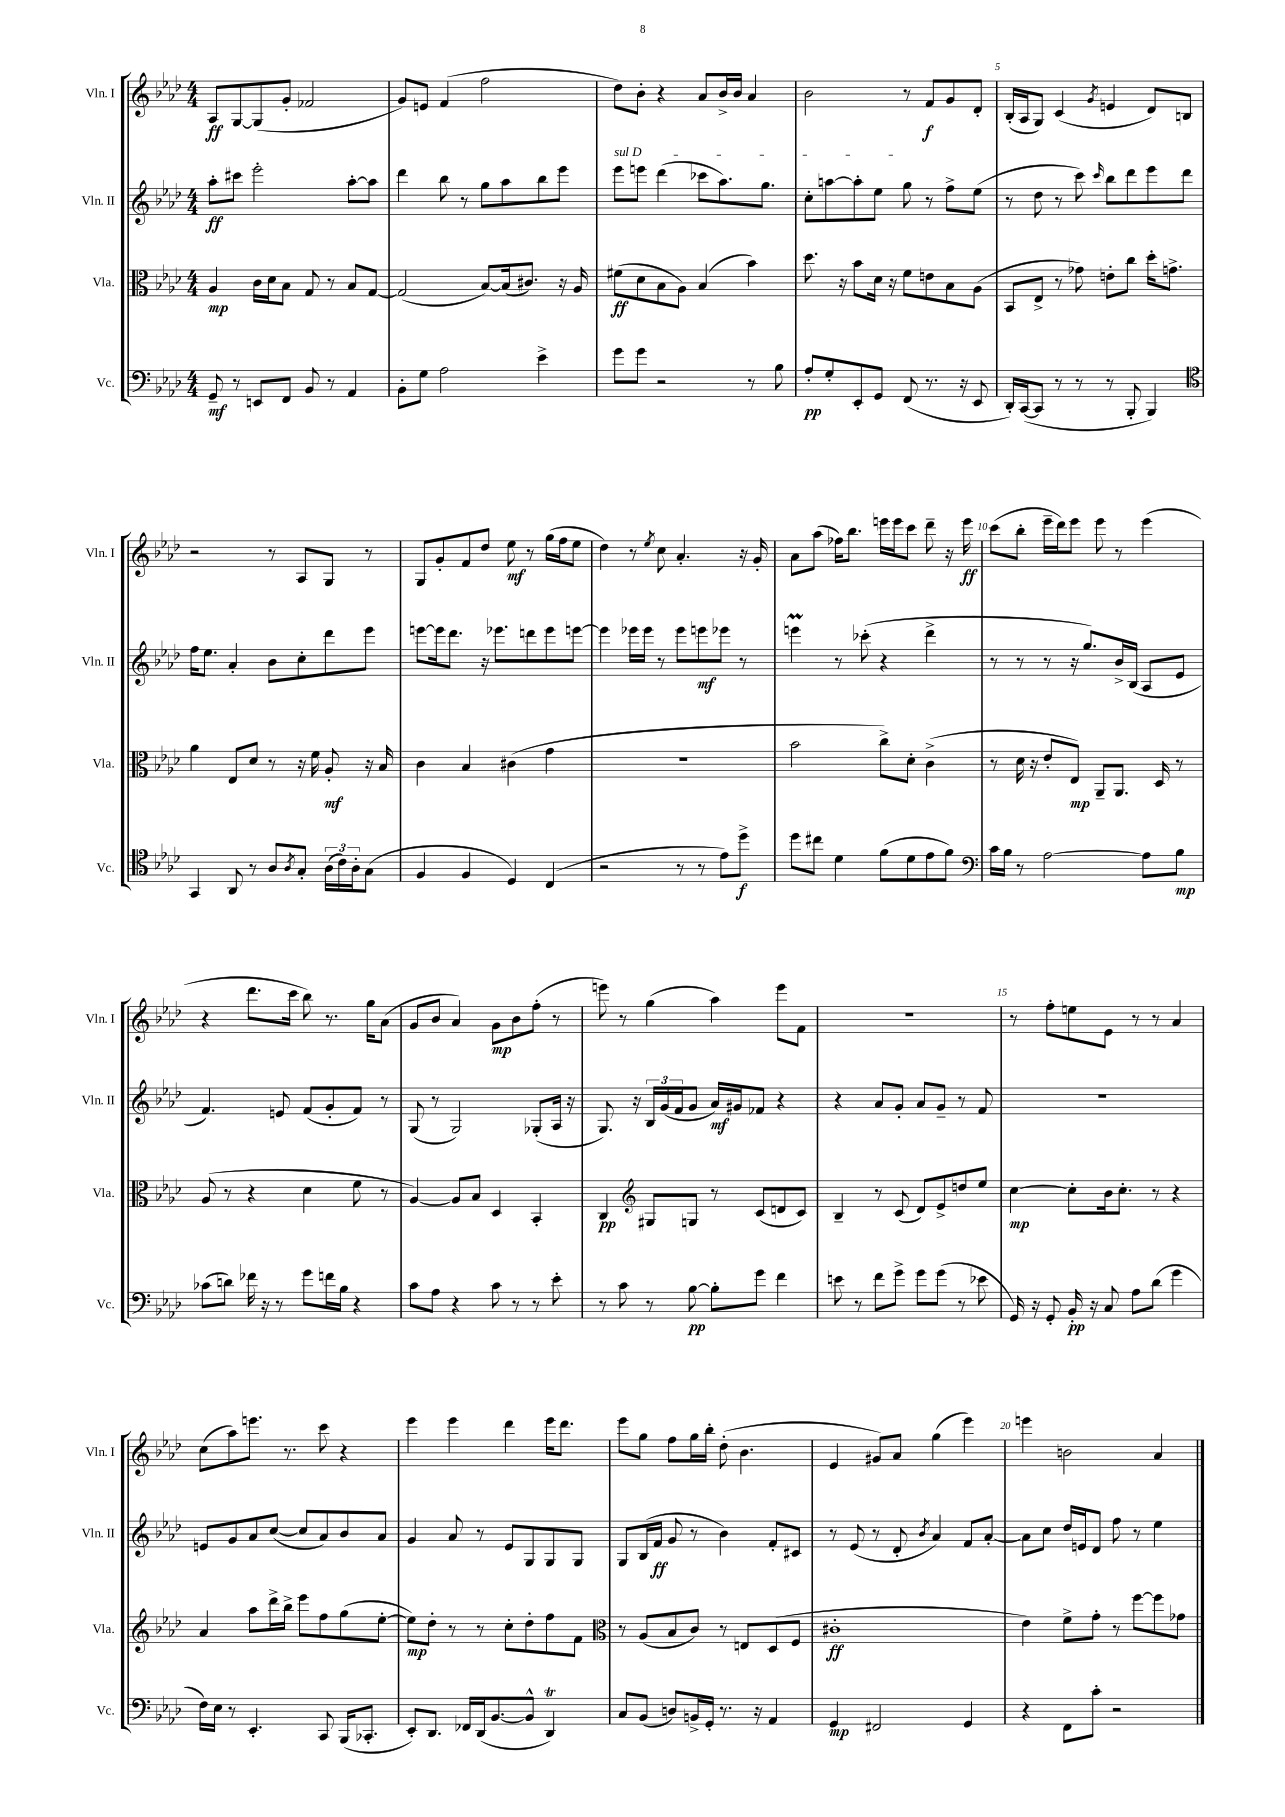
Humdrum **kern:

**kern	**kern	**kern	**kern
*staff4	*staff3	*staff2	*staff1
*clefF4	*clefC3	*clefG2	*clefG2
*k[b-e-a-d-]	*k[b-e-a-d-]	*k[b-e-a-d-]	*k[b-e-a-d-]
*M4/4	*M4/4	*M4/4	*M4/4
8GG~	4A-	8aa-'	8A-
8r	.	8ccc#	[8G
8EE	16c	2eee-'	(8G]
.	16d-	.	.
8FF	8B-	.	8g'
8BB-	8G	.	2f-
8r	8r	.	.
4AA-	8B-	[8aa-'	.
.	[8G	8aa-]	.
=	=	=	=
8BB-'	(2G]	4ddd-	8g)
8G	.	.	8e
2A-	.	8bb-	(4f
.	.	8r	.
.	[8B-)	8gg	2ff
.	(16B-]	8aa-	.
.	8.c#)	.	.
4e-^	.	8bb-	.
.	16r	8eee-	.
.	16A-	.	.
=	=	=	=
8g	(8f#	8eee-	8dd-)
8g	8d-	8eee	8b-'
2r	8B-	(4ddd-	4r
.	8A-)	.	.
.	(4B-	8ccc-	8a-
.	.	8.aa-)	16b-^
.	.	.	16b-
8r	4b-)	.	4a-
.	.	8.gg	.
8B-	.	.	.
=	=	=	=
8A-'	8.dd-	8cc'	2b-
8G'	.	[8aa	.
.	16r	.	.
8EE-'	8b-	8aa']	.
8GG	16d-	8ee-	.
.	16r	.	.
(8FF	8f	8gg	8r
8.r	8e	8r	8f
.	8B-	8ff^	8g
16r	.	.	.
8EE-	(8A-	(8ee-	8d-'
=	=	=	=
16DD-')	8BB-	8r	(16B-'
([16CC	.	.	16A-
8CC]	8E-^	8dd-	8G)
8r	8r	8r	(4c
8r	8g-)	8ccc)	.
.	.	16qqccc	8qg
8r	8e'	8bb-	4e
8BBB-'	8cc	8ddd-	.
4BBB-)	16dd-'	8eee-	8d-)
.	8.g^	.	.
.	.	8ddd-	8B
=	=	=	=
*clefC4	*	*	*
4GG	4a-	16ff	2r
.	.	8.ee-	.
8AA-	8E-	4a-'	.
8r	8d-	.	.
8A-	8r	8b-	8r
8qA-	.	.	.
8G'	16r	8cc'	8A-
.	16f	.	.
(24A-	8A-'	8ddd-	8G
24c)	.	.	.
24A-'	.	.	.
(8G	16r	8eee-	8r
.	16B-	.	.
=	=	=	=
4F	4c	[8eee	8G
.	.	16eee]	8g'
.	.	8.ddd-	.
4F	4B-	.	8f
.	.	16r	8dd-
.	.	8.eee-	.
4D-)	(4c#	.	8ee-
.	.	8ddd	8r
(4C	4g	8eee-	(16gg
.	.	.	16ff
.	.	[8eee	8ee-
=	=	=	=
2r	1r	4eee]	4dd-)
.	.	16eee-	8r
.	.	16eee-	.
.	.	.	8qee-
.	.	8r	8cc
8r	.	8eee-	4.a-'
8r	.	8eee	.
8e-)	.	8eee-	.
8dd-^	.	8r	16r
.	.	.	16g'
=	=	=	=
8dd-	2b-	4eee	8a-
8cc#	.	.	(8aa-
4d-	.	8r	16ff-)
.	.	.	8.bb-
.	.	(8ccc-'	.
(8f	8cc^)	4r	16eee
.	.	.	16eee
8d-	8d-'	.	8ccc
8e-	(4c^	4ddd-^	8ddd-~
8f)	.	.	16r
.	.	.	16eee
=	=	=	=
*clefF4	*	*	*
16c	8r	8r	(8ccc
16B-	.	.	.
8r	16d-	8r	8bb-'
.	16r	.	.
[2A-	8e-'	8r	16eee-~
.	.	.	16ddd-)
.	8E-)	16r	8eee-
.	.	8.gg)	.
.	8AA-~	.	8eee-
.	8.AA-	16b-^	8r
.	.	(16B-	.
8A-]	.	8A-	(4eee-
.	16D-	.	.
8B-	8r	8e-	.
=	=	=	=
(8c-	(8A-	4.f)	4r
8d)	8r	.	.
16f-	4r	.	8.ddd-
16r	.	.	.
8r	.	8e	.
.	.	.	16ccc
8g	4d-	(8f	8bb-)
16f	.	8g'	8.r
16B-	.	.	.
4r	8f	8f)	.
.	.	.	16gg
.	8r	8r	(8a-
=	=	=	=
8c	[4A-)	(8G	8g
8A-	.	8r	8b-
4r	8A-]	2G)	4a-)
.	8B-	.	.
8c	4D-	.	8g
8r	.	.	8b-
8r	4BB-'	(8G-'	(8ff'
8e-'	.	16A-	8r
.	.	16r	.
=	=	=	=
8r	4C	8.G)	8eee)
8c	.	.	8r
.	.	16r	.
*	*clefG2	*	*
8r	8G#	24B-	(4gg
.	.	(24g	.
.	.	24f	.
[8B-	8G	8g	.
8B-']	8r	16a-)	4aa-)
.	.	16g#	.
8g	(8c	8f-	.
4f	8d	4r	8eee
.	8c)	.	8f
=	=	=	=
8e	4B-~	4r	1r
8r	.	.	.
8f	8r	8a-	.
8g^	(8c	8g'	.
8g	8d-)	8a-	.
(8g	8e-^	8g~	.
8r	8dd	8r	.
8e-	8ee-	8f	.
=	=	=	=
16GG)	[4cc	1r	8r
16r	.	.	.
8GG'	.	.	8ff'
16BB-'	8cc']	.	8ee
16r	.	.	.
8C	16b-	.	8e-
.	8.cc'	.	.
8A-	.	.	8r
(8d-	8r	.	8r
4g	4r	.	4a-
=	=	=	=
16F)	4a-	8e	(8cc
16E-	.	.	.
8r	.	8g	8aa-)
4.EE-'	8aa-	8a-	8.eee
.	16ddd-^	([8cc	.
.	16bb-^	.	8.r
.	8eee-	8cc]	.
8CC	8ff	8a-)	8ccc
(16BBB-	(8gg	8b-	4r
8.CC-'	.	.	.
.	[8ee-'	8a-	.
=	=	=	=
8EE-')	8ee-])	4g	4eee-
8.DD-	8dd-'	.	.
.	8r	8a-	4eee-
16FF-	.	.	.
(16DD-	8r	8r	.
[8.BB-	.	.	.
.	8cc'	8e-	4ddd-
8BB-^^]	8dd-'	8G	.
4DD-)	8ff	8G	16eee-
.	.	.	8.ddd-
.	8f	8G	.
=	=	=	=
*	*clefC3	*	*
8C	8r	8G	8eee-
(8BB-	(8A-	(16B-	8gg
.	.	16f	.
8D)	8B-	8g	8ff
16BB^	8c)	8r	16gg
16GG'	.	.	16bb-'
8.r	8r	4b-)	(8dd-'
.	8E	.	4.b-
16r	.	.	.
4AA-	(8D-	8f'	.
.	8F	8c#	.
=	=	=	=
4GG	1c#'	8r	4e-
.	.	(8e-	.
2FF#	.	8r	8g#)
.	.	8d-'	8a-
.	.	8qb-	.
.	.	4a-)	(4gg
4GG	.	8f	4eee-)
.	.	[8a-'	.
=	=	=	=
4r	4e-)	8a-]	4eee
.	.	8cc	.
8FF	8f^	16dd-	2b
.	.	16e	.
8c'	8g'	8d-	.
2r	8r	8ff	.
.	[8ff	8r	.
.	8ff]	4ee-	4a-
.	8g-	.	.
==	==	==	==
*-	*-	*-	*-
